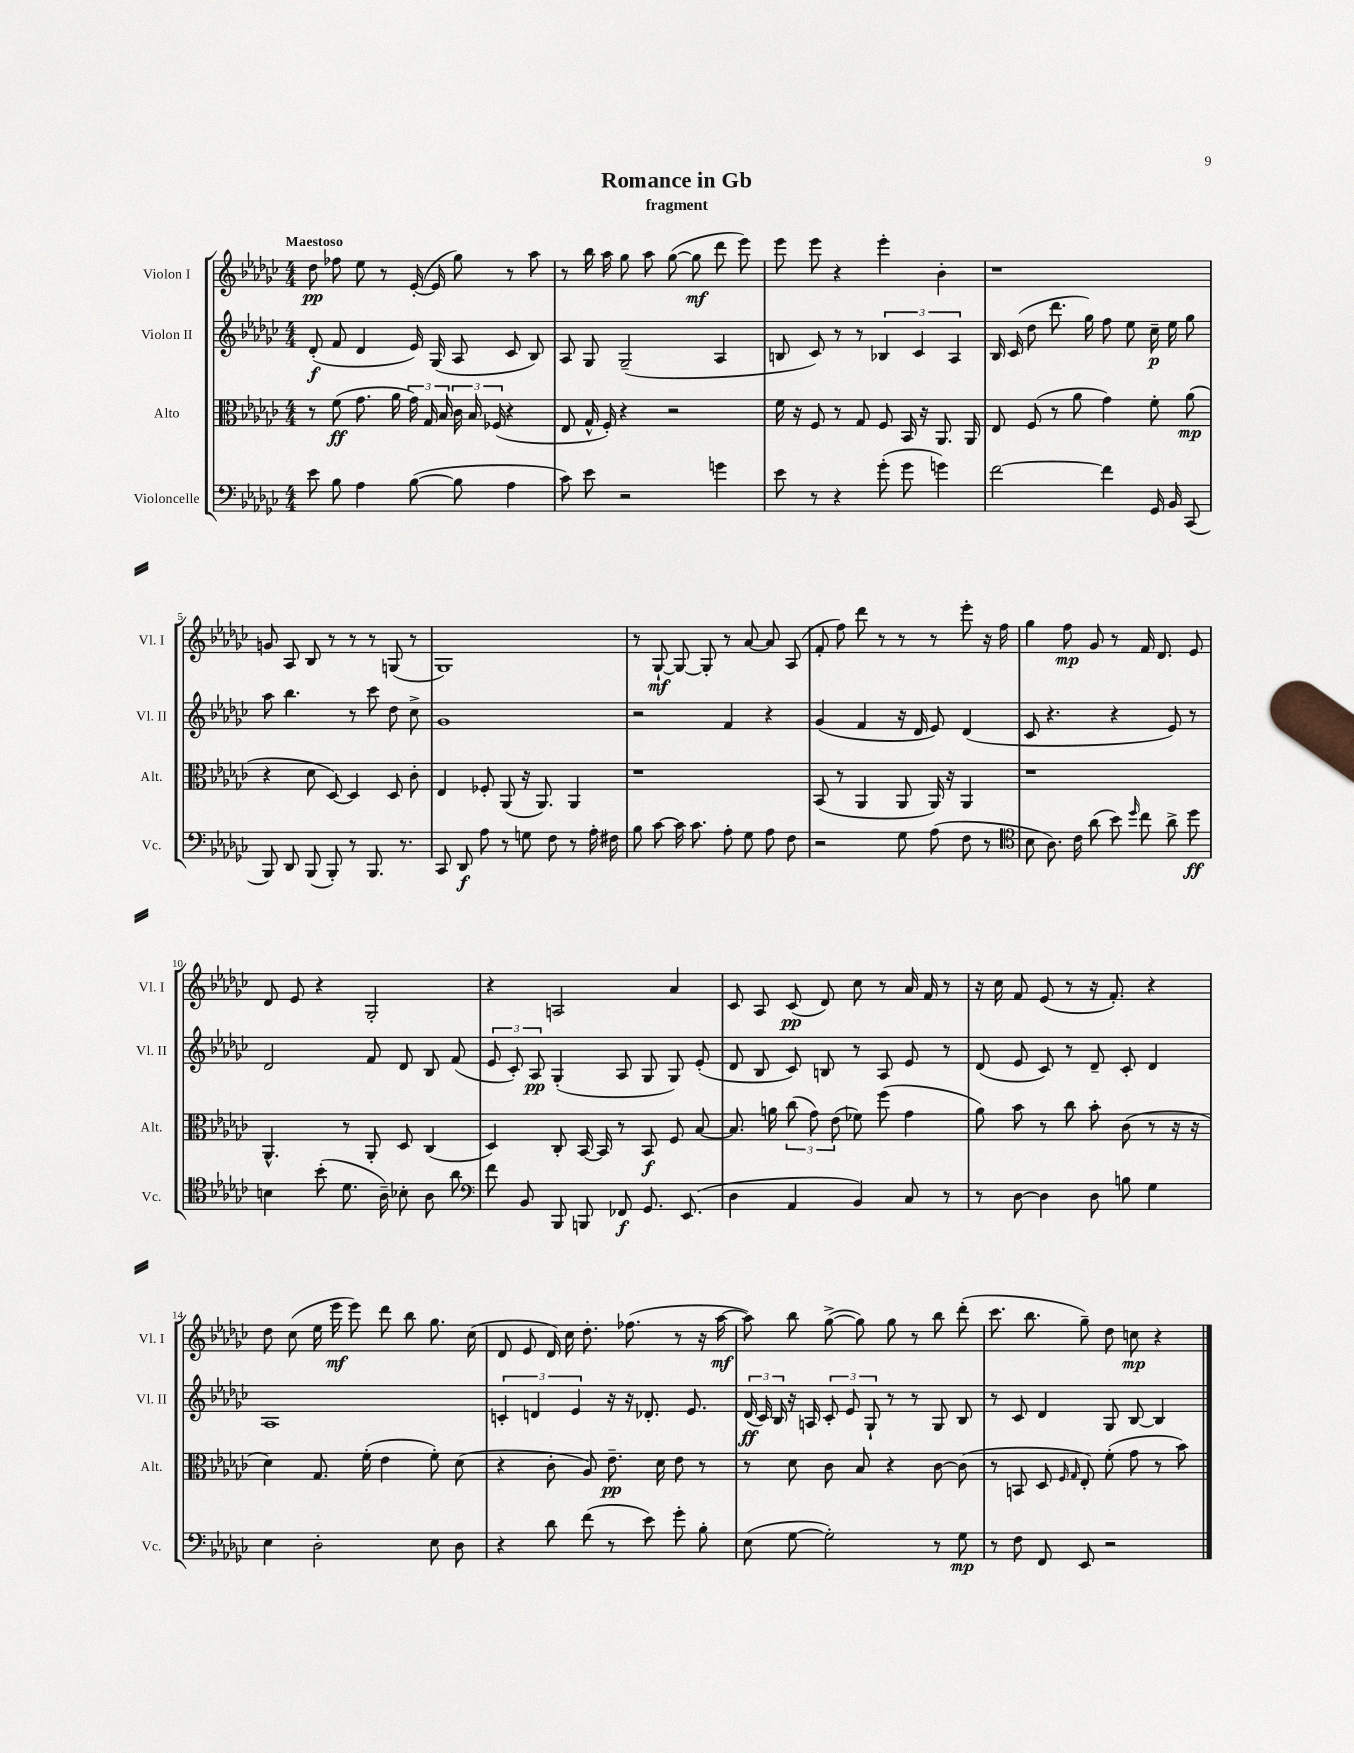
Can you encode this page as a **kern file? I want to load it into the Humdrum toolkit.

**kern	**kern	**kern	**kern
*staff4	*staff3	*staff2	*staff1
*clefF4	*clefC3	*clefG2	*clefG2
*k[b-e-a-d-g-c-]	*k[b-e-a-d-g-c-]	*k[b-e-a-d-g-c-]	*k[b-e-a-d-g-c-]
*M4/4	*M4/4	*M4/4	*M4/4
8e-\	8r	(8d-'/	8dd-\
8B-\	(8f\	8f/	8ff-\
4A-\	8.g-\	4d-/	8ee-\
.	.	.	8r
.	16a-\	.	.
([8B-\	24g-\)	16e-/)	([16e-'/
.	24G-/	.	.
.	.	(16G-/	16e-/]
.	24B-/	.	.
8B-\]	24c-\	8A-/	8gg-\)
.	24B-/	.	.
.	(24F-/	.	.
4A-\	4r	8c-/	8r
.	.	8B-/)	8aa-\
=	=	=	=
8c-\)	8E-/	8A-/	8r
8e-\	16G-^^/	8G-/	16bb-\
.	16F'/)	.	16aa-\
2r	4r	(2G-~/	8gg-\
.	.	.	8aa-\
.	2r	.	([8gg-\
.	.	.	8gg-\]
4g\	.	4A-/	8ddd-\
.	.	.	8eee-\)
=	=	=	=
8e-\	16f\	8B/	8eee-\
.	16r	.	.
8r	8F/	8c-/)	8eee-\
4r	8r	8r	4r
.	8G-/	8r	.
(8g-'\	8F/	6B-/	4eee-'\
8g-\	16BB-/	.	.
.	.	6c-/	.
.	16r	.	.
4g\)	8.AA-/	.	4b-'\
.	.	6A-/	.
.	16AA-/	.	.
=	=	=	=
[2f\	8E-/	16B-/	1r
.	.	(16c-/	.
.	(8F/	8dd-\	.
.	8r	8.ddd-\	.
.	8a-\	.	.
.	.	16gg-\)	.
4f\]	4g-\)	8ff\	.
.	.	8ee-\	.
16GG-/	8f'\	16cc-~\	.
16BB-/	.	16ee-\	.
(8CC-/	(8a-\	8gg-\	.
=	=	=	=
8BBB-/)	4r	8aa-\	8g/
8DD-/	.	4.bb-\	8A-/
(8BBB-/	8d-\	.	8B-/
8BBB-'/)	[8D-/)	.	8r
8r	4D-/]	8r	8r
8.BBB-/	.	8ccc-\	8r
.	8D-/	8dd-\	(8G/
8.r	.	.	.
.	8c-'\	8cc-^\	8r
=	=	=	=
8CC-/	4E-/	1g-	1G-)
8DD-/	.	.	.
8A-\	8F-'/	.	.
8r	(8AA-/	.	.
8G\	16r	.	.
.	8.AA-/)	.	.
8F\	.	.	.
8r	4AA-/	.	.
16A-'\	.	.	.
16F#\	.	.	.
=	=	=	=
8B-\	1r	2r	8r
[8c-\	.	.	[8G-`/
16c-\]	.	.	8G-/_
8.c-\	.	.	.
.	.	.	8G-'/]
8A-'\	.	4f/	8r
8G-\	.	.	[8a-/
8A-\	.	4r	8a-/]
8F\	.	.	(8A-/
=	=	=	=
2r	(8BB-/	(4g-/	8f'/
.	8r	.	8ff\)
.	4AA-/	4f/	8ddd-\
.	.	.	8r
8G-\	8AA-/	16r	8r
.	.	16d-/	.
(8A-\	16AA-/)	8e-/)	8r
.	16r	.	.
8F\	4AA-/	(4d-/	8eee-'\
8r	.	.	16r
.	.	.	16ff\
=	=	=	=
*clefC4	*	*	*
8B-\	1r	8c-/	4gg-\
8.A-\)	.	4.r	.
.	.	.	8ff\
16c-\	.	.	.
(8a-\	.	.	8g-/
8b-\)	.	4r	8r
16qqdd-/	.	.	.
8cc-\	.	.	16f/
.	.	.	8.d-/
8a-^\	.	8e-/)	.
8dd-\	.	8r	8e-/
=	=	=	=
4B\	4.AA-^^/	2d-/	8d-/
.	.	.	8e-/
(8b-'\	.	.	4r
8.d-\	8r	.	.
.	8AA-'/	8f/	2G-'/
16A-~\)	.	.	.
8B-'\	8D-/	8d-/	.
8A-\	(4C-/	8B-/	.
8a-\	.	(8f/	.
=	=	=	=
*clefF4	*	*	*
8f\	4D-/)	12e-/	4r
.	.	12c-'/)	.
8BB-/	.	.	.
.	.	12A-/	.
8BBB-/	8C-'/	(4G-'/	2A/
8BBB/	[16BB-/	.	.
.	16BB-/]	.	.
8FF-/	8r	8A-/	.
8.GG-/	8BB-/	8G-/	.
.	8F/	8G-/)	4a-/
(8.EE-/	.	.	.
.	[8B-/	(8e-'/	.
=	=	=	=
4D-\	8.B-/]	8d-/	8c-/
.	.	8B-/	8A-/
.	16a\	.	.
4AA-/	(12cc-\	8c-/)	(8c-/
.	12g-\)	.	.
.	.	8B/	8d-/)
.	(12e-\	.	.
4BB-/)	8f-\)	8r	8cc-\
.	(8ff\	8A-/	8r
8C-/	4g-\	8e-/	16a-/
.	.	.	16f/
8r	.	8r	8r
=	=	=	=
8r	8a-\)	(8d-/	16r
.	.	.	16cc-\
[8D-\	8b-\	8e-/	8f/
4D-\]	8r	8c-/)	(8e-/
.	8cc-\	8r	8r
8D-\	8b-'\	8d-~/	16r
.	.	.	8.f'/)
8B\	(8c-\	8c-'/	.
4G-\	8r	4d-/	4r
.	16r	.	.
.	16r	.	.
=	=	=	=
4E-\	4d-\)	1A-	8dd-\
.	.	.	(8cc-\
2D-'\	8.G-/	.	16ee-\
.	.	.	16eee-\
.	.	.	8eee-\)
.	(16f'\	.	.
.	4e-\	.	8ddd-\
.	.	.	8bb-\
8E-\	8f'\)	.	8.gg-\
8D-\	(8d-\	.	.
.	.	.	(16cc-\
=	=	=	=
4r	4r	6c'/	8d-/
.	.	.	8e-/
.	.	6d/	.
8d-\	8c-'\	.	16d-/)
.	.	.	16cc-\
.	.	6e-/	.
(8f\	8A-/)	.	8.dd-'\
8r	8.e-~\	16r	.
.	.	16r	(8.ff-\
8e-\)	.	8.d-'/	.
.	16d-\	.	.
8g-'\	8e-\	.	8r
.	.	8.e-/	.
8B-'\	8r	.	16r
.	.	.	[16aa-\
=	=	=	=
(8E-\	8r	(24d-/	8aa-\])
.	.	24c-/)	.
.	.	24B-/	.
[8G-\	8d-\	16r	8bb-\
.	.	16A/	.
2G-'\])	8c-\	12c-'/	([8gg-^\
.	.	12e-/	.
.	8B-/	.	8gg-\])
.	.	12G-`/	.
.	4r	8r	8gg-\
.	.	8r	8r
8r	[8c-\	8G-/	8bb-\
8G-\	(8c-\]	8B-/	(8ddd-'\
=	=	=	=
8r	8r	8r	8.ccc-\
8F\	8BB/	8c-/	.
.	.	.	8.bb-\
8FF/	8D-/	4d-/	.
.	16qqF/	.	.
.	16qqG-/	.	.
8EE-/	8E-'/)	.	8gg-~\)
2r	(8f'\	8G-/	8dd-\
.	8g-\	[8B-/	8cc\
.	8r	4B-/]	4r
.	8b-\)	.	.
==	==	==	==
*-	*-	*-	*-
